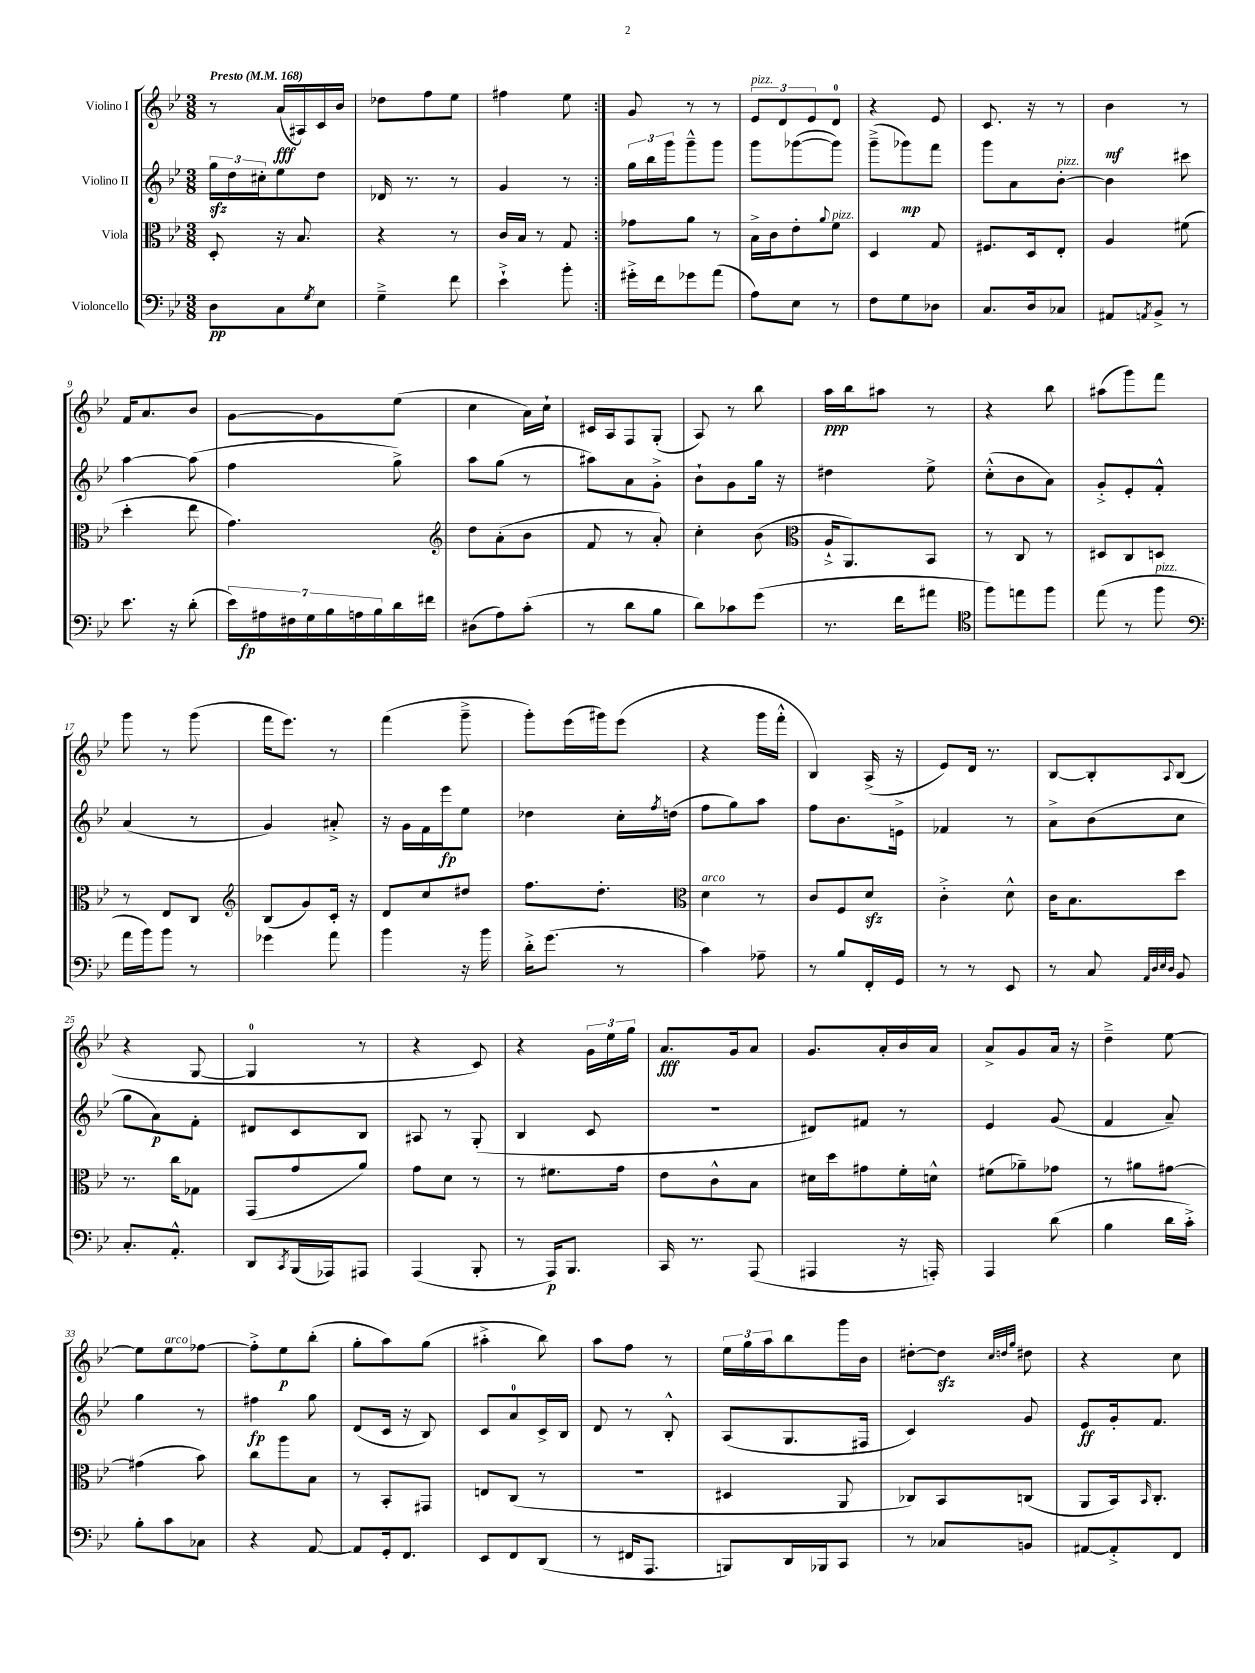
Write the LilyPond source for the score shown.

<<
\new StaffGroup <<
\new Staff = "s0" \with { instrumentName = "Violino I" } {
    \clef treble \key bes \major \numericTimeSignature \time 3/8 \tempo "Presto" 4 = 168
    \repeat volta 2 { r8 a'16\fff( ais16) c'16 bes'16 |
    des''8 f''8 ees''8 |
    fis''4 ees''8 | }
    g'8 r8 r8 |
    \tuplet 3/2 { ees'8^\markup { \italic "pizz." } d'8 ees'8 } d'8-0 |
    r4 ees'8 |
    c'8. r16 r8 |
    bes'4\mf r8 |
    f'16 a'8. bes'8 |
    g'8~ g'8 ees''8( |
    c''4 a'16) c''16-! |
    cis'16 a16 f8 g8-.( |
    a8) r8 bes''8 |
    a''16\ppp bes''16 ais''8 r8 |
    r4 bes''8 |
    ais''8( g'''8) f'''8 |
    g'''8 r8 g'''8( |
    f'''16 ees'''8.) r8 |
    f'''4( g'''8---> |
    g'''8-.) ees'''16( gis'''16) ees'''8( |
    r4 g'''16 f'''16-.-^ |
    bes4) a16->( r16 |
    ees'8) d'16 r8. |
    bes8~ bes8-. \appoggiatura { a8 } bes8( |
    r4 g8~ |
    g4-0 r8 |
    r4 c'8) |
    r4 \tuplet 3/2 { g'16 ees''16 g''16 } |
    a'8.\fff g'16 a'8 |
    g'8. a'16-. bes'16 a'16 |
    a'8-> g'8 a'16 r16 |
    d''4---> ees''8~ |
    ees''8 ees''8^\markup { \italic "arco" } fes''8~ |
    fes''8-.-> ees''8\p bes''8-.( |
    g''8-. a''8) g''8( |
    ais''4-.-> bes''8) |
    a''8 f''8 r8 |
    \tuplet 3/2 { ees''16 g''16 a''16 } bes''8 g'''16 bes'16 |
    dis''8~-. dis''8\sfz \grace { c''32 d''32 g''32 } dis''8 |
    r4 c''8 \bar "|." |
}
\new Staff = "s1" \with { instrumentName = "Violino II" } {
    \clef treble \key bes \major \numericTimeSignature \time 3/8
    \repeat volta 2 { \tuplet 3/2 { g''16\sfz d''16 cis''16-. } ees''8 d''8 |
    des'16 r8. r8 |
    g'4 r8 | }
    \tuplet 3/2 { g''16 bes''16 g'''16 } g'''8---^ g'''8 |
    g'''8 ges'''8~( ges'''8) |
    g'''8--->( ges'''8\mp) f'''8 |
    g'''8 a'8 bes'8~-.^\markup { \italic "pizz." } |
    bes'4 cis'''8 |
    a''4~ a''8( |
    f''4 g''8->) |
    a''8 g''8( r8 |
    ais''8) a'8 g'8-.-> |
    bes'8-! g'8 g''16 r16 |
    dis''4 ees''8-> |
    c''8-.-^( bes'8 a'8) |
    g'8-.-> ees'8-. f'8-.-^ |
    a'4( r8 |
    g'4) ais'8-.-> |
    r16 g'16 f'16 ees'''16\fp ees''8 |
    des''4 c''16-. \acciaccatura { f''8 } d''16( |
    f''8 g''8) a''8 |
    f''8 bes'8. e'16-> |
    fes'4 r8 |
    a'8-> bes'8( c''8 |
    g''8 a'8\p) f'8-. |
    dis'8 c'8 bes8 |
    ais8 r8 g8-.( |
    bes4 c'8 |
    R4. |
    dis'8) fis'8 r8 |
    ees'4 g'8( |
    f'4 a'8--) |
    g''4 r8 |
    fis''4\fp g''8 |
    d'8( c'16 r16 bes8) |
    c'8 a'8-0 c'16-> bes16 |
    d'8 r8 bes8-.-^ |
    a8( g8. fis16 |
    c'4) g'8 |
    ees'8\ff g'16-. f'8. \bar "|." |
}
\new Staff = "s2" \with { instrumentName = "Viola" } {
    \clef alto \key bes \major \numericTimeSignature \time 3/8
    \repeat volta 2 { d8-. r16 bes8. |
    r4 r8 |
    c'16 bes16 r8 g8 | }
    ges'8 a'8 r8 |
    bes16-> c'16 ees'8-. \appoggiatura { a'8 } f'8^\markup { \italic "pizz." } |
    d4 g8 |
    fis8. d16 ees8-. |
    a4 fis'8( |
    d''4-. ees''8 |
    g'4.) |
    \clef treble d''8 a'8-.( bes'8 |
    f'8 r8 a'8-.) |
    c''4-. bes'8( |
    \clef alto a16-!-> a,8.) bes,8 |
    r8 c8 r8 |
    dis8 c8 d8 |
    r8 ees8 c8 |
    \clef treble bes8( g'8) c'16-. r16 |
    d'8 c''8 dis''8 |
    f''8. d''8.-. |
    \clef alto d'4^\markup { \italic "arco" } r8 |
    c'8 f8 d'8\sfz |
    c'4-.-> d'8-^ |
    c'16 bes8. d''8 |
    r8. c''16 ges8 |
    g,8( g'8 a'8) |
    g'8 d'8 r8 |
    r8 fis'8. g'16 |
    ees'8 c'8-^ bes8 |
    dis'16 d''16 gis'8 f'16-. d'16-^ |
    fis'8( aes'8--) ges'8 |
    r8 ais'8 gis'8~ |
    gis'4( bes'8) |
    c''8 a''8 bes8 |
    r8 bes,8-. gis,8 |
    e8 c8( r8 |
    r4. |
    dis4 a,8 |
    ces8) bes,8 c8( |
    a,8 bes,16) \grace { bes,16 } c8.-. \bar "|." |
}
\new Staff = "s3" \with { instrumentName = "Violoncello" } {
    \clef bass \key bes \major \numericTimeSignature \time 3/8
    \repeat volta 2 { d8\pp c8 \acciaccatura { g8 } ees8 |
    g4---> f'8 |
    ees'4-!-> bes'8-. | }
    gis'16-.-> f'16 ges'8 a'8( |
    a8) ees8 r8 |
    f8 g8 des8 |
    c8. d16 ces8 |
    ais,8 \acciaccatura { a,8 } bes,8-> r8 |
    ees'8. r16 d'8-.( |
    \tuplet 7/4 { ees'16) ais16\fp fis16 g16 bes16 a16 bes16 } d'16 fis'16 |
    dis8( a8) c'8-.( |
    r8 d'8 bes8 |
    d'8) ces'8 g'8( |
    r8. f'16 ais'8 |
    \clef tenor f''8) e''8 f''8 |
    ees''8( r8 f''8^\markup { \italic "pizz." } |
    \clef bass a'16 bes'16) bes'8 r8 |
    ges'4 a'8 |
    bes'4 r16 bes'16 |
    d'16-.-> g'8.( r8 |
    c'4) aes8-- |
    r8 bes8 f,16-. g,16 |
    r8 r8 ees,8 |
    r8 c8 \grace { a,32 d32 ees32 d32 } bes,8 |
    c8.-. a,8.-.-^ |
    d,8 \acciaccatura { c,8 } bes,,16( aes,,16) ais,,8 |
    a,,4( bes,,8-. |
    r8 a,,16\p) bes,,8. |
    c,16 r8. a,,8( |
    ais,,4 r16 a,,16-.) |
    a,,4 d'8( |
    bes4 d'16 c'16-.->) |
    bes8-. c'8 ces8 |
    r4 a,8~ |
    a,8 g,16-. f,8. |
    ees,8 f,8 d,8( |
    r8 fis,16 a,,8. |
    b,,8) d,16 bes,,16 c,8 |
    r8 ces8 b,8 |
    ais,8~ ais,8-.-> f,8 \bar "|." |
}
>>
>>
